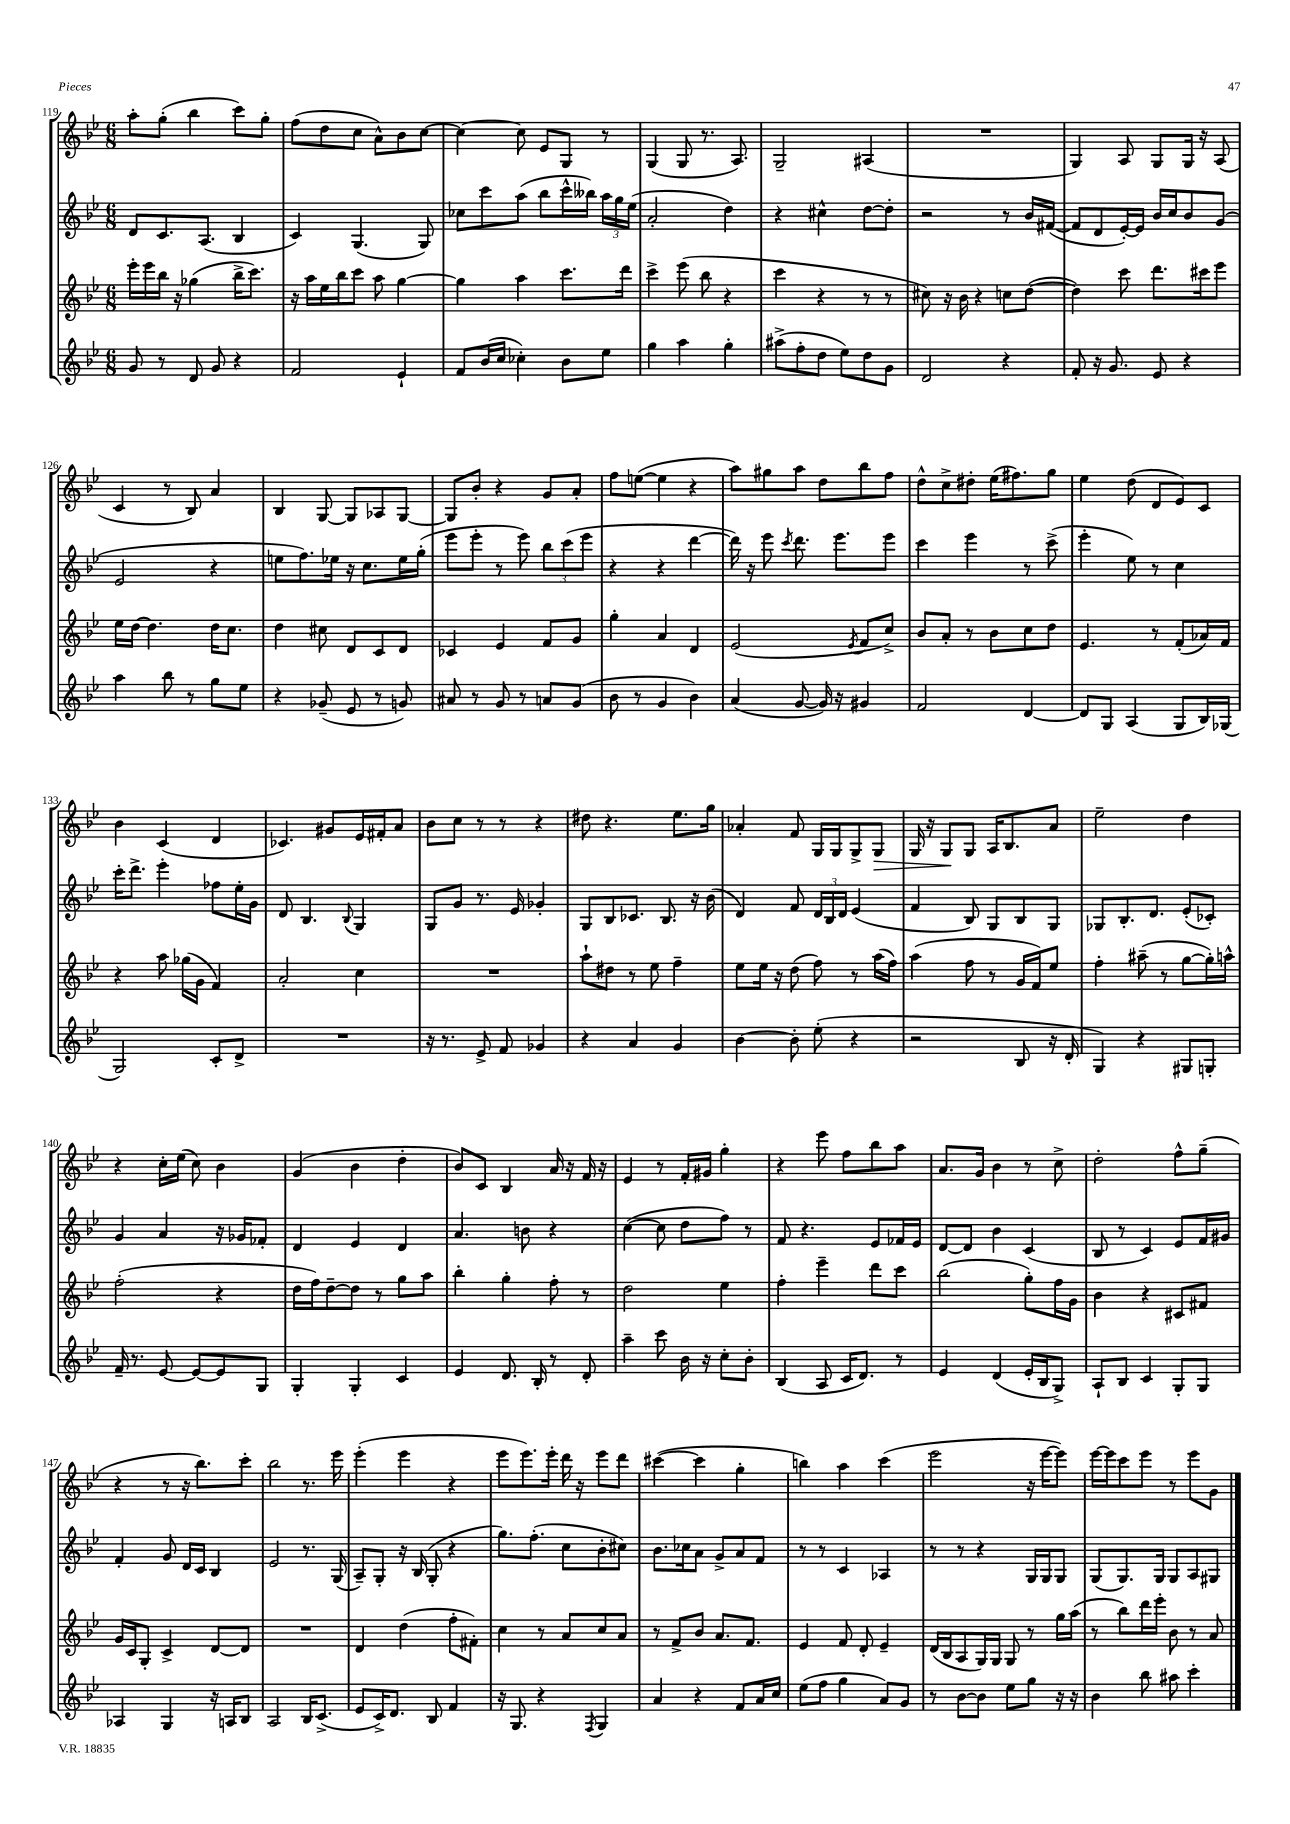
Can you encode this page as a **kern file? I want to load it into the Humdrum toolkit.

**kern	**kern	**kern	**kern
*staff4	*staff3	*staff2	*staff1
*clefG2	*clefG2	*clefG2	*clefG2
*k[b-e-]	*k[b-e-]	*k[b-e-]	*k[b-e-]
*M6/8	*M6/8	*M6/8	*M6/8
8g/	16eee-'\LL	8d/L	8aa'\L
.	16eee-\	.	.
8r	16bb-\JJ	8.c/	(8gg'\J
.	16r	.	.
8d/	(4gg-\	.	4bb-\
.	.	(8.A/J	.
8g/	.	.	.
4r	16bb-^\LK	4B-/	8ccc\L)
.	8.ccc\J)	.	.
.	.	.	8gg'\J
=	=	=	=
2f/	16r	4c/)	(8ff\L
.	16aa\LL	.	.
.	16ee-\	.	8dd\
.	16bb-\J	.	.
.	8ccc\J	(4.G/	8cc\J
.	8aa\	.	8a^^\L)
4e-`/	[4gg\	.	8b-\
.	.	8G/)	[8cc\J
=	=	=	=
8f/L	4gg\]	8cc-\L	4cc\_
(16b-/L	.	8ccc\	.
16cc/JJ	.	.	.
4cc-'\)	4aa\	(8aa\J	8cc\]
.	.	8bb-\L	8e-/L
8b-\L	8.ccc\L	16ccc^^\L	8G/J
.	.	16bb--\JJ)	.
8ee-\J	.	24aa\LL	8r
.	.	24gg\	.
.	16ddd\Jk	.	.
.	.	(24ee-\JJ	.
=	=	=	=
4gg\	4ccc^\	2a'/	(4G/
4aa\	(8eee-\	.	8G/
.	8bb-\	.	8.r
4gg'\	4r	4dd\)	.
.	.	.	8.A/)
=	=	=	=
(8aa#^\L	4ccc\	4r	2G~/
8ff'\	.	.	.
8dd\J	4r	4cc#^^\	.
8ee-\L)	.	.	.
8dd\	8r	[8dd\L	(4A#/
8g\J	8r	8dd'\]J	.
=	=	=	=
2d/	8cc#\)	2r	2.r
.	16r	.	.
.	16b-\	.	.
.	4r	.	.
4r	8cc\L	8r	.
.	([8dd\J	16b-/LL	.
.	.	([16f#/JJ	.
=	=	=	=
8f'/	4dd\])	8f#/]L	4G/)
16r	.	8d/	.
8.g/	.	.	.
.	8ccc\	[16e-'/L)	8A/
.	.	16e-/]JJ	.
8e-/	8.ddd\L	16b-/LL	8G/L
.	.	16cc/J	.
4r	.	8b-/	16G/Jk
.	16ccc#\k	.	16r
.	8eee-\J	(8g/J	(8A/
=	=	=	=
4aa\	16ee-\LL	2e-/	4c/
.	[16dd\JJ	.	.
.	4.dd\]	.	.
8bb-\	.	.	8r
8r	.	.	8B-/)
8gg\L	16dd\LK	4r	4a/
.	8.cc\J	.	.
8ee-\J	.	.	.
=	=	=	=
4r	4dd\	8ee\L	4B-/
.	.	8.ff\)	.
(8g-~/	8cc#\	.	[8G/
.	.	16ee-\Jk	.
8e-/	8d/L	16r	8G/]L
.	.	8.cc\L	.
8r	8c/	.	8A-/
8g/)	8d/J	16ee-\L	[8G/J
.	.	(16gg'\JJ	.
=	=	=	=
8a#/	4c-/	8eee-\L	8G/]L
8r	.	8eee-'\J	8b-'/J
8g/	4e-/	8r	4r
8r	.	8eee-\)	.
8a/L	8f/L	12bb-\L	8g/L
.	.	(12ccc\	.
(8g/J	8g/J	.	8a'/J
.	.	12eee-\J	.
=	=	=	=
8b-\	4gg'\	4r	8ff\L
8r	.	.	([8ee\J
4g/	4a/	4r	4ee\]
4b-\)	4d/	[4ddd\	4r
=	=	=	=
(4a/	(2e-/	16ddd\])	8aa\L)
.	.	16r	.
.	.	8eee-\	8gg#\
.	.	8qccc/	.
[8g/	.	8.ddd\	8aa\J
16g/])	.	.	8dd\L
16r	.	8.eee-\L	.
.	8qe-/	.	.
4g#/	8f/L	.	8bb-\
.	8cc^/J)	8eee-\J	8ff\J
=	=	=	=
2f/	8b-/L	4ccc\	8dd^^\L
.	8a'/J	.	8cc^\
.	8r	4eee-\	8dd#'\J
.	8b-\L	.	(16ee-\LK
.	.	.	8.ff#\)
[4d/	8cc\	8r	.
.	8dd\J	(8ccc^\	8gg\J
=	=	=	=
8d/]L	4.e-/	4eee-'\	4ee-\
8G/J	.	.	.
(4A/	.	8ee-\)	(8dd\
.	8r	8r	8d/L
8G/L	(8f'/L	4cc\	8e-/)
16B-/L)	16a-/L)	.	8c/J
(16G-/JJ	16f/JJ	.	.
=	=	=	=
2G/)	4r	16ccc'\LK	4b-\
.	.	8.ddd^\J	.
.	8aa\	4eee-'\	(4c/
.	(16gg-\LL	.	.
.	16g\JJ	.	.
8c'/L	4f/)	8ff-\L	4d/
8d^/J	.	16ee-'\L	.
.	.	16g\JJ	.
=	=	=	=
2.r	2a'/	8d/	4.c-/)
.	.	4.B-/	.
.	.	.	8g#/L
.	.	8qqB-/	.
.	4cc\	4G/	16e-/L
.	.	.	16f#'/J
.	.	.	8a/J
=	=	=	=
16r	2.r	8G/L	8b-\L
8.r	.	.	.
.	.	8g/J	8cc\J
8e-^/	.	8.r	8r
8f/	.	.	8r
.	.	16e-/	.
4g-/	.	4g-'/	4r
=	=	=	=
4r	8aa`\L	8G/L	8dd#\
.	8dd#\J	8B-/	4.r
4a/	8r	8.c-/J	.
.	8ee-\	.	.
.	.	8.B-/	.
4g/	4ff~\	.	8.ee-\L
.	.	16r	.
.	.	(16b-\	16gg\Jk
=	=	=	=
[4b-\	8ee-\L	4d/)	4a-'/
.	16ee-\Jk	.	.
.	16r	.	.
8b-'\]	(8dd\	8f/	8f/
(8ee-'\	8ff\)	24d/LL	16G/LL
.	.	24B-/	.
.	.	.	16G/J
.	.	24d/JJ	.
4r	8r	(4e-/	8G^/
.	(16aa\LL	.	8G/J
.	16ff\JJ)	.	.
=	=	=	=
2r	(4aa\	4f/	16G/
.	.	.	16r
.	.	.	8G/L
.	8ff\	8B-/)	8G/J
.	8r	8G/L	16A/LK
.	.	.	8.B-/
8B-/	16g/LL	8B-/	.
.	16f/J)	.	.
16r	8ee-/J	8G/J	8a/J
16d'/	.	.	.
=	=	=	=
4G/)	4ff'\	8G-/L	2ee-~\
.	.	8.B-'/	.
4r	(8aa#~\	.	.
.	.	8.d/J	.
.	8r	.	.
8G#/L	[8gg\L	(8e-'/L	4dd\
8G'/J	16gg'\]L)	8c-'/J)	.
.	16aa^^\JJ	.	.
=	=	=	=
16f~/	(2ff'\	4g/	4r
8.r	.	.	.
[8e-/	.	4a/	16cc'\LL
.	.	.	(16ee-\JJ
8e-/_L	.	.	8cc\)
8e-/]	4r	16r	4b-\
.	.	16g-/LK	.
8G/J	.	8f-'/J	.
=	=	=	=
4G'/	16dd\LL	4d/	(4g/
.	16ff\J)	.	.
.	[8dd~\	.	.
4G'/	8dd\]J	4e-/	4b-\
.	8r	.	.
4c/	8gg\L	4d/	4dd'\
.	8aa\J	.	.
=	=	=	=
4e-/	4bb-'\	4.a/	8b-/L)
.	.	.	8c/J
8.d/	4gg'\	.	4B-/
.	.	8b\	.
16B-'/	.	.	.
8r	8ff'\	4r	16a/
.	.	.	16r
8d'/	8r	.	16f/
.	.	.	16r
=	=	=	=
4aa~\	2dd\	([4cc\	4e-/
8ccc\	.	8cc\]	8r
16b-\	.	8dd\L	16f'/LL
16r	.	.	16g#/JJ
8cc'\L	4ee-\	8ff\J)	4gg'\
8b-'\J	.	8r	.
=	=	=	=
(4B-/	4ff'\	8f/	4r
.	.	4.r	.
8A/	4eee-~\	.	8eee-\
16c/LK	.	.	8ff\L
8.d/J)	.	.	.
.	8ddd\L	8e-/L	8bb-\
8r	8ccc\J	16f-/L	8aa\J
.	.	16e-/JJ	.
=	=	=	=
4e-/	(2bb-\	[8d/L	8.a/L
.	.	8d/]J	.
.	.	.	16g/Jk
(4d/	.	4b-\	4b-\
16e-'/LL	8gg'\L)	(4c/	8r
16B-/J	.	.	.
8G^/J)	16ff\L	.	8cc^\
.	16g\JJ	.	.
=	=	=	=
8A`/L	4b-\	8B-/	2dd'\
8B-/J	.	8r	.
4c/	4r	4c/)	.
8G'/L	8c#/L	8e-/L	8ff^^\L
8G/J	8f#/J	16f/L	(8gg~\J
.	.	16g#/JJ	.
=	=	=	=
4A-/	16g/LL	4f'/	4r
.	16c/J	.	.
.	8G'/J	.	.
4G/	4c^/	8g/	8r
.	.	16d/LL	16r
.	.	16c/JJ	8.bb-\L)
16r	[8d/L	4B-/	.
16A/LK	.	.	.
8B-/J	8d/]J	.	8ccc'\J
=	=	=	=
2A/	2.r	2e-/	2bb-\
16B-/LK	.	8.r	8.r
(8.c^/J	.	.	.
.	.	(16G/	16eee-\
=	=	=	=
8e-/L	4d/	8A~/L)	(4eee-'\
16c^/K)	.	8G'/J	.
8.d/J	.	.	.
.	(4dd\	16r	4eee-\
.	.	(16B-/	.
8B-/	.	8G'/	.
4f/	8ff'\L	4r	4r
.	8f#'\J)	.	.
=	=	=	=
16r	4cc\	8.gg\L)	8eee-\L
8.G/	.	.	.
.	.	.	8.eee-\)
.	.	(8.ff'\J	.
4r	8r	.	.
.	.	.	16eee-'\Jk
.	8a/L	8cc\L	16ddd\
.	.	.	16r
8qF/	.	.	.
4G/	8cc/	8b-'\	8eee-\L
.	8a/J	8cc#\J)	8ddd\J
=	=	=	=
4a/	8r	8.b-\L	([4ccc#\
.	8f^/L	.	.
.	.	16cc-\k	.
4r	8b-/J	8a\J	4ccc#\]
.	8.a/L	8g^/L	.
8f/L	.	8a/	4gg'\
.	8.f/J	.	.
16a/L	.	8f/J	.
16cc/JJ	.	.	.
=	=	=	=
(8ee-\L	4e-/	8r	4bb\)
8ff\J	.	8r	.
4gg\	8f/	4c/	4aa\
.	8d'/	.	.
8a/L)	4e-~/	4A-/	(4ccc\
8g/J	.	.	.
=	=	=	=
8r	(16d/LL	8r	2eee-\
.	16B-/J	.	.
[8b-\L	8A/	8r	.
8b-\]J	16G/L)	4r	.
.	16G/JJ	.	.
8ee-\L	8G/	.	.
8gg\J	8r	16G/LL	16r
.	.	16G/J	[16eee-\LK
16r	16gg\LL	8G/J	8eee-\]J)
16r	(16aa\JJ	.	.
=	=	=	=
4b-\	8r	(8G/L	[16eee-\LL
.	.	.	16eee-\]J
.	8bb-\L)	8.G/)	8ccc\
8bb-\	16ddd\L	.	8eee-\J
.	16eee-'\JJ	16G/Jk	.
8aa#\	8b-\	8G/L	8r
4ccc'\	8r	8A/	8eee-\L
.	8a/	8G#/J	8g\J
==	==	==	==
*-	*-	*-	*-
